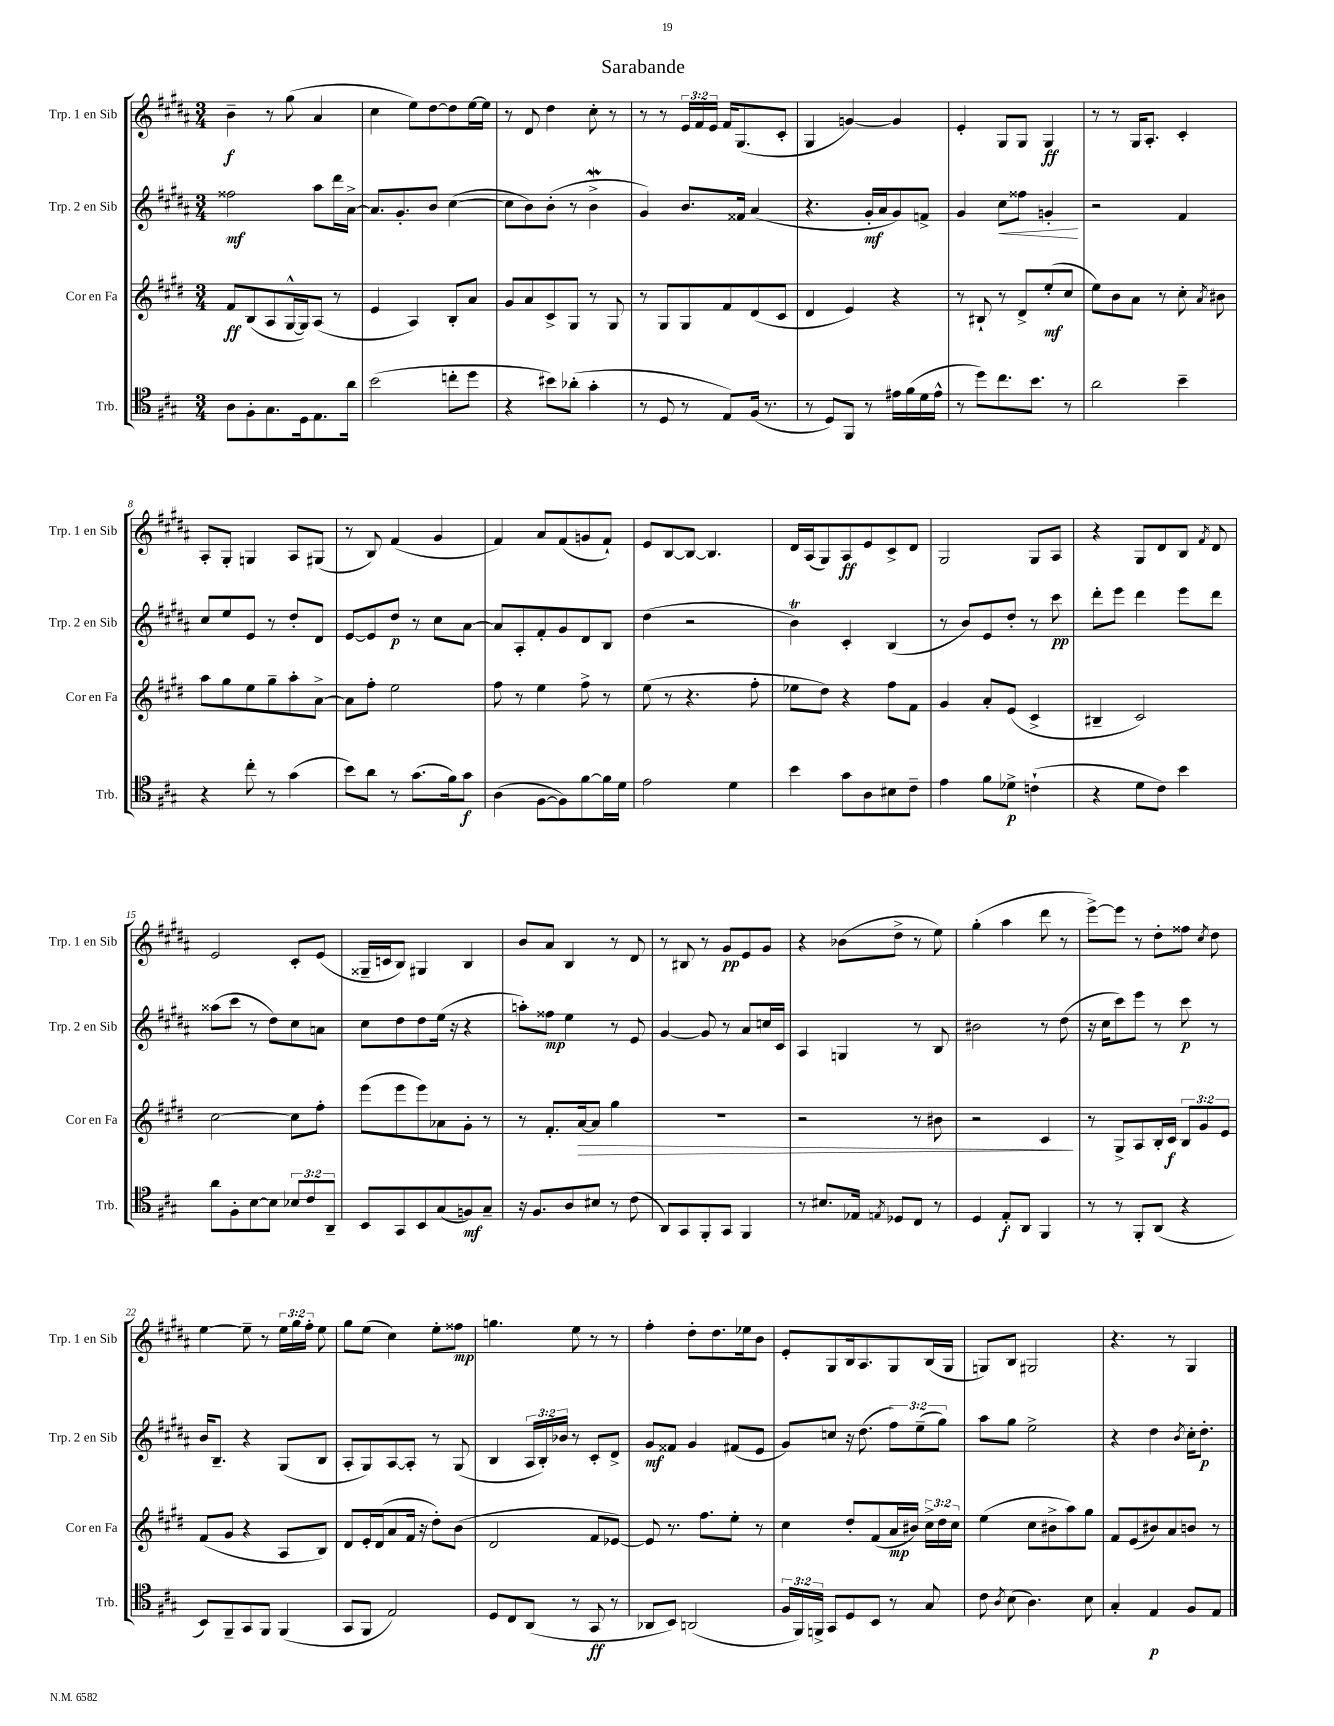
\header { title = "Sarabande" }
<<
\new StaffGroup <<
\new Staff = "s0" \with { instrumentName = "Trp. 1 en Sib" shortInstrumentName = "Trp. 1 en Sib" } {
    \clef treble \key b \major \numericTimeSignature \time 3/4 \override Staff.TupletNumber.text = #tuplet-number::calc-fraction-text
    \autoBeamOff b'4--\f r8 gis''8( ais'4 |
    cis''4 e''8[) dis''8~ dis''8 e''16~ e''16] |
    r8 dis'8 dis''4 cis''8-. r8 |
    r8 r8 \tuplet 3/2 { e'16[ fis'16 e'16] } fis'16[ gis8.( cis'8]-. |
    gis4 g'4~) g'4 |
    e'4-. gis8[ gis8] gis4\ff |
    r8 r8 gis16[ ais8.]-. cis'4-. |
    ais8[-. gis8]-. g4 ais8[ gis8]( |
    r8 b8) fis'4( gis'4 |
    fis'4) ais'8[ fis'8( g'8 fis'8]-!) |
    e'8[ b8~ b8]~ b4. |
    dis'16[ ais16( gis8) ais8\ff e'8 cis'8-> dis'8] |
    gis2 gis8[ ais8] |
    r4 gis8[ dis'8 b8] \acciaccatura { fis'8 } dis'8 |
    e'2 cis'8[-. e'8]( |
    gisis16[-- c'16 b8]) gis4 b4 |
    b'8[ ais'8] b4 r8 dis'8 |
    r8 bis8 r8 gis'8[\pp e'8 gis'8] |
    r4 bes'8[( dis''8]-> r8 e''8) |
    gis''4-.( ais''4 dis'''8 r8 |
    e'''8[~->) e'''8] r8 dis''8[-. fisis''8] \acciaccatura { cis''8 } dis''8 |
    e''4~ e''8-- r8 \tuplet 3/2 { e''16[ gis''16 fis''16]-. } e''8 |
    gis''8[ e''8]( cis''4) e''8[-. fisis''8]\mp |
    g''4. e''8 r8 r8 |
    fis''4-. dis''8[-. dis''8. ees''16 b'8] |
    e'8[-. gis8 b16 ais8. gis8 b16( gis16] |
    g8[) b8] gis2 |
    r4. r8 gis4 \bar "|." |
}
\new Staff = "s1" \with { instrumentName = "Trp. 2 en Sib" shortInstrumentName = "Trp. 2 en Sib" } {
    \clef treble \key b \major \numericTimeSignature \time 3/4 \override Staff.TupletNumber.text = #tuplet-number::calc-fraction-text
    \autoBeamOff fisis''2\mf ais''8[ dis'''16 ais'16]~-> |
    ais'8.[ gis'8.-. b'8] cis''4~( |
    cis''8[ b'8) b'8]-.( r8 b'4->\mordent |
    gis'4) b'8.[ fisis'16] ais'4( |
    r4. gis'16[-.\mf ais'16 gis'8) f'8]-> |
    gis'4 cis''8[\< fisis''8] g'4-.\! |
    r2 fis'4 |
    cis''8[ e''8 e'8] r8 dis''8[-. dis'8] |
    e'8[~ e'8 dis''8]\p r8 cis''8[ ais'8]~ |
    ais'8[ ais8-. fis'8-. gis'8 dis'8 b8] |
    dis''4( r2 |
    b'4\trill) cis'4-. b4( |
    r8 b'8[) e'8 dis''8]-. r8 cis'''8\pp |
    dis'''8[-. e'''8] dis'''4 e'''8[ dis'''8] |
    aisis''8[( cis'''8] r8 dis''8[) cis''8 a'8] |
    cis''8[ dis''8 dis''8 e''16]( r16 r4 |
    a''8[-.) fisis''8]\mp e''4 r8 e'8 |
    gis'4~ gis'8 r8 ais'8[ c''16 cis'16] |
    ais4 g4 r8 b8 |
    bis'2 r8 dis''8( |
    r16 cis''16[ cis'''8) e'''8] r8 cis'''8\p r8 |
    b'16[ b8.]-- r4 gis8[( b8] |
    ais8[-. gis8) ais8~ ais8]-. r8 gis8( |
    b4 \tuplet 3/2 { ais16[ b16-.) bes'16] } r8 cis'8[-. dis'8]-> |
    gis'8[\mf fisis'8] gis'4 fis'8[( e'8] |
    gis'8[) c''8] r16 dis''8.( \tuplet 3/2 { fis''8[) e''8--( gis''8]) } |
    ais''8[ gis''8] e''2-> |
    r4 dis''4 \acciaccatura { b'8 } cis''16[-. dis''8.]-.\p \bar "|." |
}
\new Staff = "s2" \with { instrumentName = "Cor en Fa" shortInstrumentName = "Cor en Fa" } {
    \clef treble \key e \major \numericTimeSignature \time 3/4 \override Staff.TupletNumber.text = #tuplet-number::calc-fraction-text
    \autoBeamOff fis'8[\ff b8( a8 gis16~-^ gis16) a8]( r8 |
    e'4 a4) b8[-. a'8] |
    gis'8[ a'8 cis'8-> gis8] r8 gis8 |
    r8 gis8[ gis8 fis'8 dis'8( cis'8] |
    dis'4 e'4) r4 |
    r8 bis8-! r8 dis'8[-> e''8-.\mf( cis''8] |
    e''8[) b'8 a'8] r8 cis''8-. \acciaccatura { a'8 } bis'8 |
    a''8[ gis''8 e''8 gis''8-- a''8-. a'8]~-> |
    a'8[ fis''8]-. e''2 |
    fis''8 r8 e''4 fis''8-> r8 |
    e''8( r8 r4. fis''8-. |
    ees''8[ dis''8]) r4 fis''8[ fis'8] |
    gis'4 a'8[-. e'8]( cis'4-> |
    bis4-- cis'2) |
    cis''2~ cis''8[ fis''8]-. |
    e'''8[( e'''8 e'''8) aes'8 gis'8]-. r8 |
    r8 fis'8.[-. a'16~\> a'8] gis''4 |
    R2. |
    r2 r8 bis'8 |
    r2 cis'4\! |
    r8 gis8[-> a8 b16-. cis'16]\f \tuplet 3/2 { b8[ gis'8 e'8] } |
    fis'8[( gis'8] r4 a8[ b8]) |
    dis'8[ e'16-. dis'16( a'8 fis'16] r16 dis''8[-.) b'8]( |
    dis'2 fis'8[ ees'8]~) |
    ees'8 r8. fis''8.[ e''8]-. r8 |
    cis''4 dis''8[-. fis'8( a'16\mp bis'16]) \tuplet 3/2 { cis''16[-> dis''16 cis''16] } |
    e''4( cis''8[ bis'8-> a''8) gis''8] |
    fis'8[ e'8( bis'8) a'8 b'8] r8 \bar "|." |
}
\new Staff = "s3" \with { instrumentName = "Trb." shortInstrumentName = "Trb." } {
    \clef tenor \key a \major \numericTimeSignature \time 3/4 \override Staff.TupletNumber.text = #tuplet-number::calc-fraction-text
    \autoBeamOff a8[ fis8-. gis8. d16 e8. a'16] |
    b'2( c''8[-. d''8] |
    r4 bis'8[) aes'8]-.( gis'4-. |
    r8 d8 r8 e8[) fis16]( r8. |
    r8 d8[) fis,8] r8 eis'16[ fis'16( d'16 eis'16]-^ |
    r8 d''8[) cis''8. b'8.] r8 |
    a'2 b'4-- |
    r4 cis''8-. r8 gis'4( |
    b'8[) a'8] r8 gis'8.[( fis'16) gis'8]\f |
    a4( fis8[~ fis8) fis'8~ fis'16 d'16] |
    e'2 d'4 |
    b'4 gis'8[ a8 bis8 cis'8]-- |
    e'4 fis'8[ des'8]->\p c'4-!( |
    r4 d'8[ cis'8]) b'4 |
    a'8[ fis8-. b8~ b8] \tuplet 3/2 { bes8[ cis'8 a,8]-- } |
    b,8[ gis,8 b,8 gis8( f8\mf) gis8]-- |
    r16 fis8.[ a8 bis8] r8 cis'8( |
    a,8[) gis,8 fis,8-. gis,8] fis,4 |
    r8 bis8.[ ees16] \acciaccatura { e8 } des8[ cis8] r8 |
    d4 e8[-.\f a,8] fis,4 |
    r8 r8 fis,8[-. a,8]( r4 |
    b,8[) fis,8-- gis,8 fis,8] fis,4( |
    gis,8[ fis,8] e2) |
    d8[ cis8 a,8]( r8 gis,8\ff r8 |
    aes,8[ b,8]) a,2( |
    \tuplet 3/2 { fis16[ fis,16) f,16]-> } gis,8[ d8 b,8] r8 gis8 |
    cis'8 \acciaccatura { a8 } b8( a4.) b8 |
    gis4-. e4\p fis8[ e8] \bar "|." |
}
>>
>>
